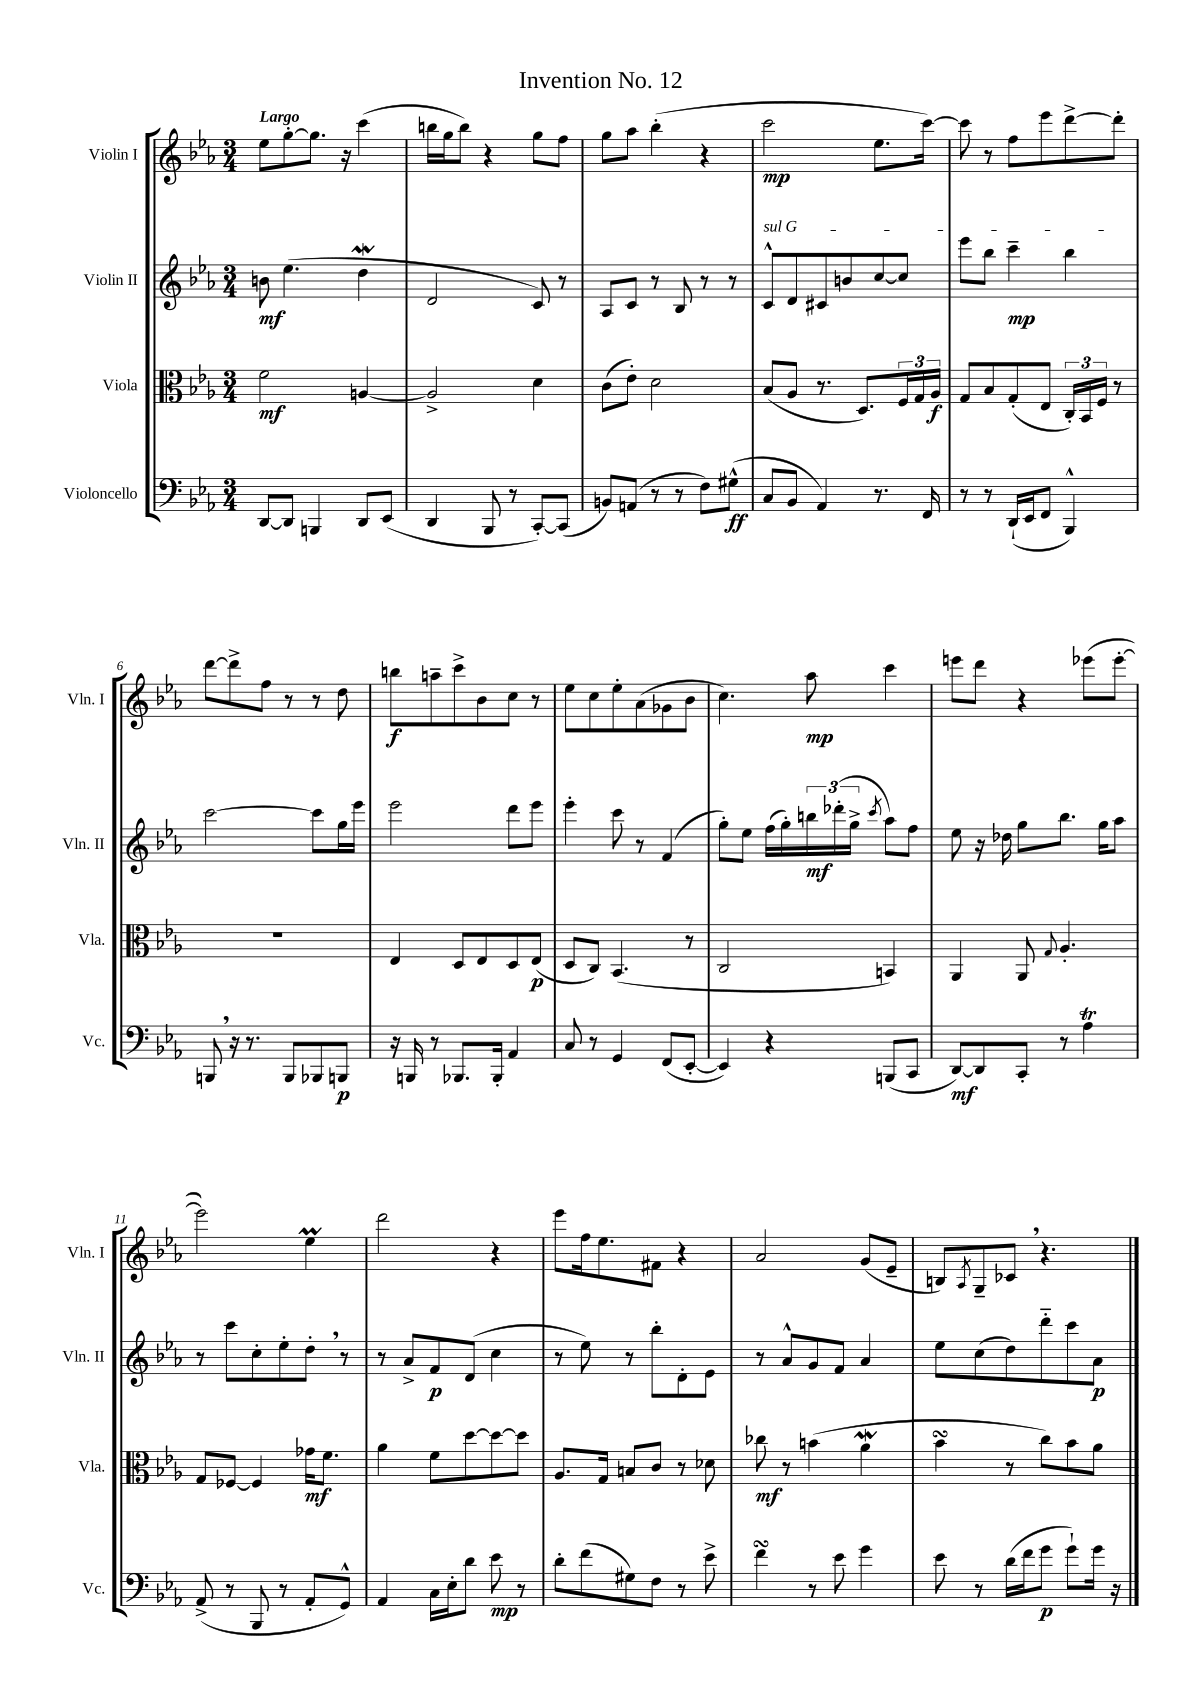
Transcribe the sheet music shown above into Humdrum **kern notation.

**kern	**dynam	**kern	**dynam	**kern	**dynam	**kern	**dynam
*part4	*part4	*part3	*part3	*part2	*part2	*part1	*part1
*staff4	*staff4	*staff3	*staff3	*staff2	*staff2	*staff1	*staff1
*I"Violoncello	*	*I"Viola	*	*I"Violin II	*	*I"Violin I	*
*I'Vc.	*	*I'Vla.	*	*I'Vln. II	*	*I'Vln. I	*
*clefF4	*	*clefC3	*	*clefG2	*	*clefG2	*
*k[b-e-a-]	*	*k[b-e-a-]	*	*k[b-e-a-]	*	*k[b-e-a-]	*
*M3/4	*	*M3/4	*	*M3/4	*	*M3/4	*
=1	=1	=1	=1	=1	=1	=1	=1
!	!	!	!	!	!	!LO:TX:a:B:t=Largo	!
[8DD/L	.	2f\	mf	8bn\	mf	8ee-\L	.
8DD/J]	.	.	.	(4.ee-\	.	[8gg'\	.
4BBBn/	.	.	.	.	.	8.gg\J]	.
.	.	.	.	.	.	16r	.
8DD/L	.	[4An/	.	4ddW\	.	(4ccc\	.
(8EE-/J	.	.	.	.	.	.	.
=2	=2	=2	=2	=2	=2	=2	=2
4DD/	.	2A^/]	.	2d/	.	16bbn\LL	.
.	.	.	.	.	.	16gg\J	.
.	.	.	.	.	.	8bb\J)	.
8BBB-/	.	.	.	.	.	4r	.
8r	.	.	.	.	.	.	.
[8CC'/L)	.	4d\	.	8c/)	.	8gg\L	.
(8CC/J]	.	.	.	8r	.	8ff\J	.
=3	=3	=3	=3	=3	=3	=3	=3
8BBn/L)	.	(8c\L	.	8A-/L	.	8gg\L	.
(8AAn/J	.	8e-'\J)	.	8c/J	.	8aa-\J	.
8r	.	2d\	.	8r	.	(4bb-'\	.
8r	.	.	.	8B-/	.	.	.
8F\L)	.	.	.	8r	.	4r	.
(8G#X^^\J	ff	.	.	8r	.	.	.
=4	=4	=4	=4	=4	=4	=4	=4
!	!	!	!	!LO:TX:a:i:t=sul G	!	!	!
8C/L	.	(8B-/L	.	8c^^/L	.	2ccc\	mp
8BB-/J	.	8A-/J	.	8d/	.	.	.
4AA-/)	.	8.r	.	8c#X/	.	.	.
.	.	.	.	8bn/	.	.	.
.	.	8.D/L)	.	.	.	.	.
8.r	.	.	.	[8cc/	.	8.ee-\L	.
.	.	24F/L	.	8cc/J]	.	.	.
.	.	24G/	.	.	.	.	.
16FF/	.	.	.	.	.	[16ccc\Jk)	.
.	.	24A-/JJ	f	.	.	.	.
=5	=5	=5	=5	=5	=5	=5	=5
8r	.	8G/L	.	8eee-\L	.	8ccc\]	.
8r	.	8B-/	.	8bb-\J	.	8r	.
(16DD`/LL	.	(8G'/	.	4ccc~\	mp	8ff\L	.
16EE-/J	.	.	.	.	.	.	.
8FF/J	.	8E-/J	.	.	.	8eee-\	.
4BBB-^^/)	.	24C'/LL)	.	4bb-\	.	[8ddd^\	.
.	.	24BB-/	.	.	.	.	.
.	.	24F/JJ	.	.	.	.	.
.	.	8r	.	.	.	8ddd'\J]	.
!!LO:LB:g=z
=6	=6	=6	=6	=6	=6	=6	=6
8BBBn,/	.	2.r	.	[2ccc\	.	[8ddd\L	.
16r	.	.	.	.	.	8ddd^\]	.
8.r	.	.	.	.	.	.	.
.	.	.	.	.	.	8ff\J	.
8BBB/L	.	.	.	.	.	8r	.
8BBB-X/	.	.	.	8ccc\L]	.	8r	.
8BBBn/J	p	.	.	16gg\L	.	8dd\	.
.	.	.	.	16eee-\JJ	.	.	.
=7	=7	=7	=7	=7	=7	=7	=7
16r	.	4E-/	.	2eee-\	.	8bbn\L	f
16BBBn/	.	.	.	.	.	.	.
8r	.	.	.	.	.	8aan~\	.
8.BBB-X/L	.	8D/L	.	.	.	8ccc^\	.
.	.	8E-/	.	.	.	8b-\	.
16BBB-'/Jk	.	.	.	.	.	.	.
4AA-/	.	8D/	.	8ddd\L	.	8cc\J	.
.	.	(8E-/J	p	8eee-\J	.	8r	.
=8	=8	=8	=8	=8	=8	=8	=8
8C/	.	8D/L	.	4eee-'\	.	8ee-\L	.
8r	.	8C/J)	.	.	.	8cc\	.
4GG/	.	(4.BB-/	.	8ccc\	.	8ee-'\	.
.	.	.	.	8r	.	(8a-\	.
(8FF/L	.	.	.	(4f/	.	8g-X\	.
[8EE-'/J	.	8r	.	.	.	8b-\J	.
=9	=9	=9	=9	=9	=9	=9	=9
4EE-/])	.	2C/	.	8gg'\L)	.	4.cc\)	.
.	.	.	.	8ee-\J	.	.	.
4r	.	.	.	(16ff\LL	.	.	.
.	.	.	.	16gg'\)	.	.	.
.	.	.	.	24bbn\	mf	8aa-\	mp
.	.	.	.	(24ddd-X'\	.	.	.
.	.	.	.	24gg^\JJ	.	.	.
.	.	.	.	8qccc/	.	.	.
(8BBBn/L	.	4BBn/)	.	8aa-\L)	.	4ccc\	.
8CC/J	.	.	.	8ff\J	.	.	.
=10	=10	=10	=10	=10	=10	=10	=10
[8DD/L)	mf	4AA-/	.	8ee-\	.	8eeen\L	.
8DD/]	.	.	.	16r	.	8ddd\J	.
.	.	.	.	16dd-X\	.	.	.
8CC'/J	.	8AA-/	.	8gg\L	.	4r	.
.	.	8qqG/	.	.	.	.	.
8r	.	4.A-'/	.	8.bb-\J	.	.	.
4A-T\	.	.	.	.	.	(8eee-X\L	.
.	.	.	.	16gg\KL	.	.	.
.	.	.	.	8aa-\J	.	[8eee-'\J	.
!!LO:LB:g=z
=11	=11	=11	=11	=11	=11	=11	=11
(8AA-^/	.	8G/L	.	8r	.	2eee-\])	.
8r	.	[8F-X/J	.	8ccc\L	.	.	.
8BBB-/	.	4F-/]	.	8cc'\	.	.	.
8r	.	.	.	8ee-'\	.	.	.
8AA-'/L	.	16g-X\KL	mf	8dd',\J	.	4ee-M\	.
.	.	8.f\J	.	.	.	.	.
8GG^^/J)	.	.	.	8r	.	.	.
=12	=12	=12	=12	=12	=12	=12	=12
4AA-/	.	4a-\	.	8r	.	2ddd\	.
.	.	.	.	8a-^/L	.	.	.
16C\LL	.	8f\L	.	8f/	p	.	.
16E-'\J	.	.	.	.	.	.	.
8d\J	.	[8dd\	.	(8d/J	.	.	.
8e-\	mp	8dd\_	.	4cc\	.	4r	.
8r	.	8dd\J]	.	.	.	.	.
=13	=13	=13	=13	=13	=13	=13	=13
8d'\L	.	8.A-/L	.	8r	.	8eee-\L	.
(8f\	.	.	.	8ee-\)	.	16ff\k	.
.	.	16G/Jk	.	.	.	8.ee-\	.
8G#X\)	.	8Bn/L	.	8r	.	.	.
8F\J	.	8c/J	.	8bb-'\L	.	8f#X\J	.
8r	.	8r	.	8d'\	.	4r	.
8e-^\	.	8d-X\	.	8e-\J	.	.	.
=14	=14	=14	=14	=14	=14	=14	=14
4fsSSS\	.	8cc-X\	mf	8r	.	2a-/	.
.	.	8r	.	8a-^^/L	.	.	.
8r	.	(4bn\	.	8g/	.	.	.
8e-\	.	.	.	8f/J	.	.	.
4g\	.	4a-w\	.	4a-/	.	(8g/L	.
.	.	.	.	.	.	8e-~/J	.
=15	=15	=15	=15	=15	=15	=15	=15
8e-\	.	4b-sSSS\	.	8ee-\L	.	8Bn/L)	.
.	.	.	.	.	.	8qA-/	.
8r	.	.	.	(8cc\	.	8G~/	.
(16d\LL	.	8r	.	8dd\)	.	8c-X,/J	.
16f\J	.	.	.	.	.	.	.
8g\J	p	8cc\L)	.	8ddd\	.	4.r	.
8g`\L)	.	8b-\	.	8ccc\	.	.	.
16g\Jk	.	8a-\J	.	8a-\J	p	.	.
16r	.	.	.	.	.	.	.
==	==	==	==	==	==	==	==
*-	*-	*-	*-	*-	*-	*-	*-
